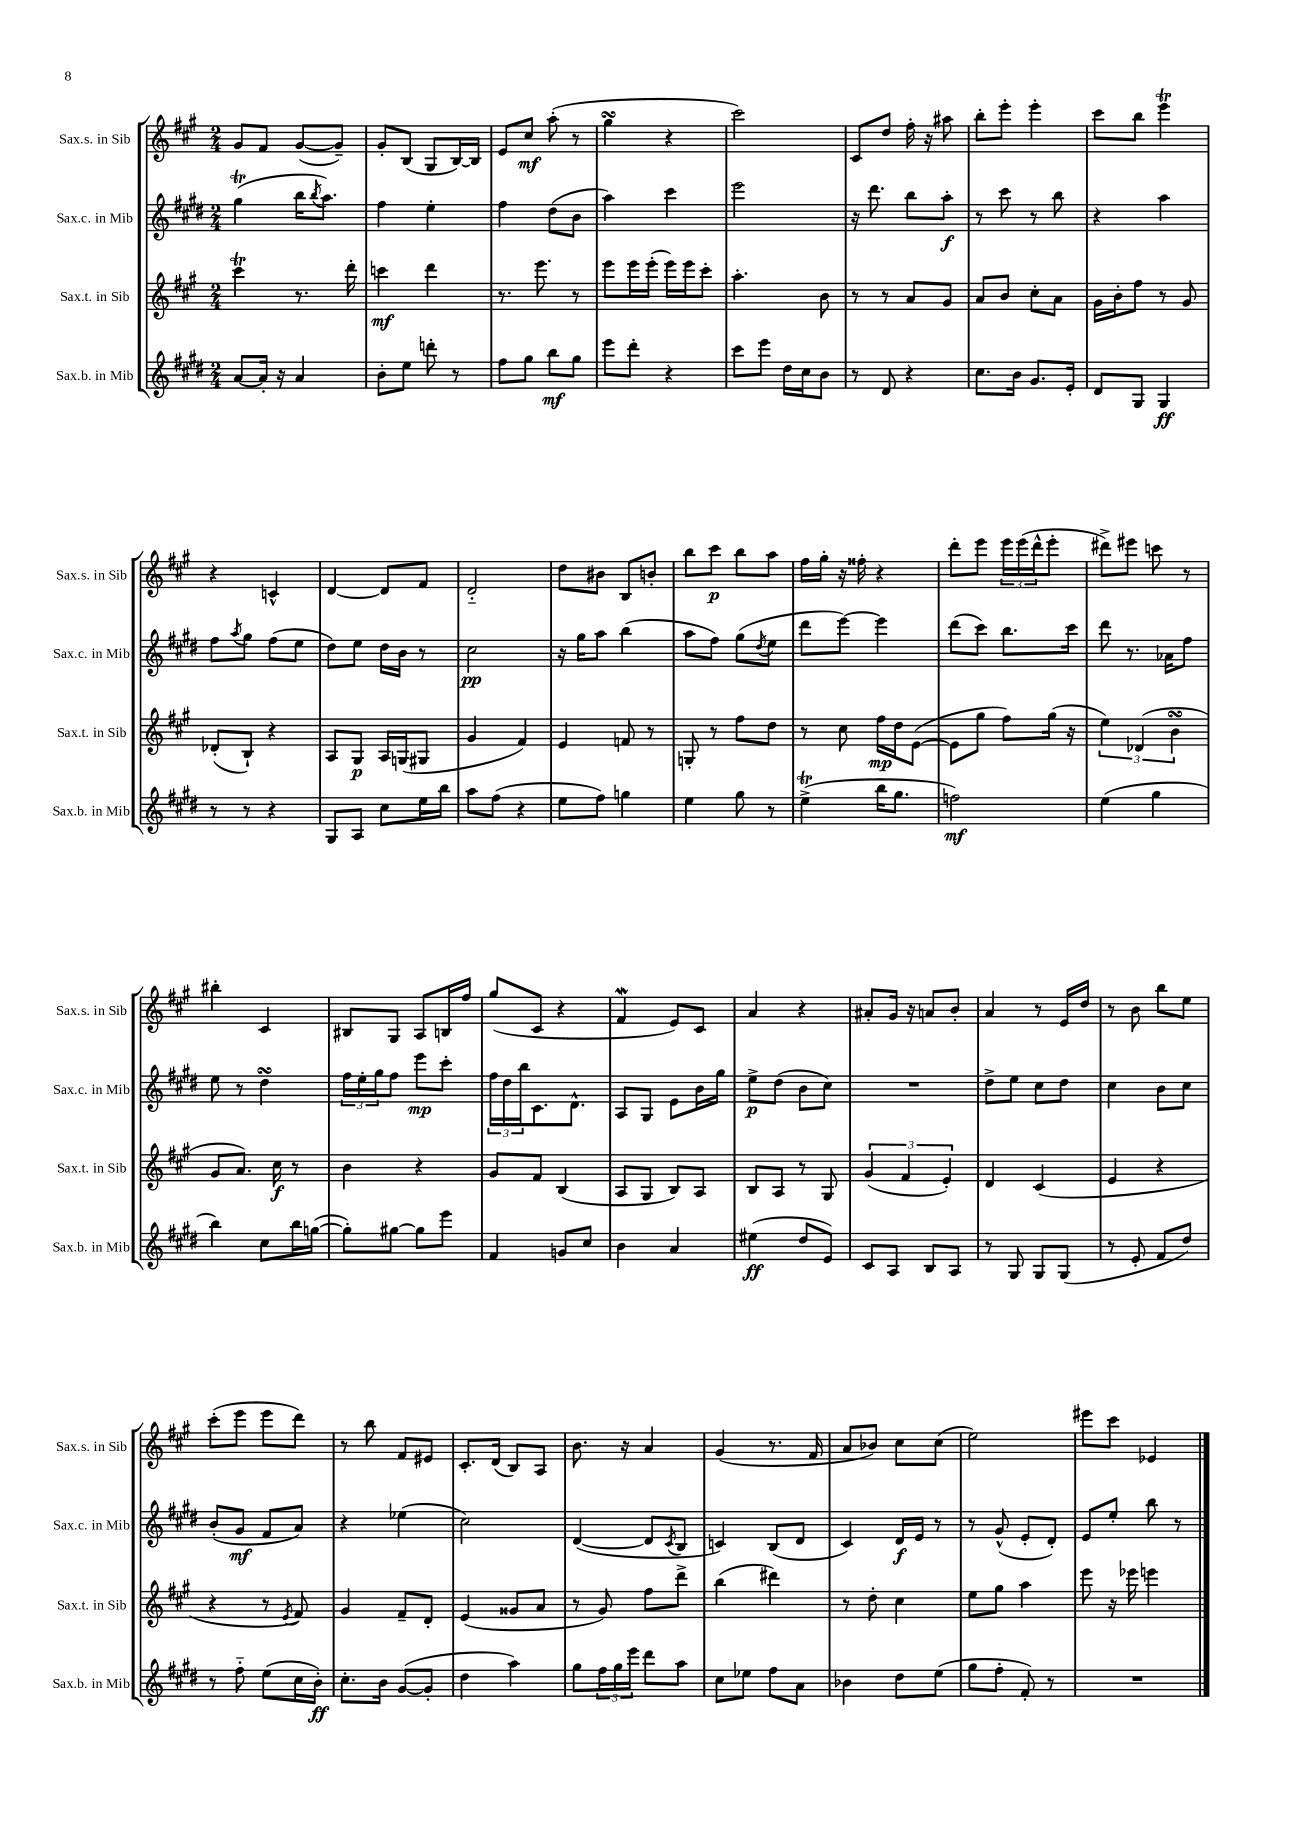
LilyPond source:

<<
\new StaffGroup <<
\new Staff = "s0" \with { instrumentName = "Sax.s. in Sib" shortInstrumentName = "Sax.s. in Sib" } {
    \clef treble \key a \major \numericTimeSignature \time 2/4
    gis'8 fis'8 gis'8~( gis'8--) |
    gis'8-. b8( gis8 b16~) b16 |
    e'8 cis''8\mf a''8-.( r8 |
    gis''4\turn r4 |
    cis'''2) |
    cis'8 d''8 fis''16-. r16 ais''8 |
    b''8-. e'''8-. e'''4-. |
    cis'''8 b''8 e'''4\trill |
    r4 c'4-^ |
    d'4~ d'8 fis'8 |
    d'2-_ |
    d''8 bis'8 b8 b'8-. |
    b''8 cis'''8\p b''8 a''8 |
    fis''16 gis''16-. r16 fisis''16-. r4 |
    d'''8-. e'''8 \tuplet 3/2 { e'''16 e'''16( d'''16-^ } e'''8-. |
    dis'''8->) eis'''8 c'''8 r8 |
    bis''4-. cis'4 |
    bis8 gis8 a8 b16 fis''16 |
    gis''8( cis'8 r4 |
    fis'4\mordent e'8) cis'8 |
    a'4 r4 |
    ais'8-. gis'16 r16 a'8 b'8-. |
    a'4 r8 e'16 d''16 |
    r8 b'8 b''8 e''8 |
    cis'''8-.( e'''8 e'''8 d'''8) |
    r8 b''8 fis'8 eis'8 |
    cis'8.-. d'16( b8) a8 |
    b'8. r16 a'4 |
    gis'4( r8. fis'16 |
    a'8 bes'8) cis''8 cis''8( |
    e''2) |
    eis'''8 cis'''8 ees'4 \bar "|." |
}
\new Staff = "s1" \with { instrumentName = "Sax.c. in Mib" shortInstrumentName = "Sax.c. in Mib" } {
    \clef treble \key e \major \numericTimeSignature \time 2/4
    gis''4\trill( b''16 \acciaccatura { b''8 } a''8.) |
    fis''4 e''4-. |
    fis''4 dis''8( b'8 |
    a''4) cis'''4 |
    e'''2 |
    r16 dis'''8. b''8 a''8-.\f |
    r8 cis'''8 r8 b''8 |
    r4 a''4 |
    fis''8 \acciaccatura { a''8 } gis''8 fis''8( e''8 |
    dis''8) e''8 dis''16 b'16 r8 |
    cis''2\pp |
    r16 gis''16 a''8 b''4( |
    a''8 fis''8) gis''8( \acciaccatura { dis''8 } e''8 |
    dis'''8 e'''8~) e'''4 |
    dis'''8( cis'''8) b''8. cis'''16 |
    dis'''8 r8. aes'16 fis''8 |
    e''8 r8 dis''4\turn |
    \tuplet 3/2 { fis''16 e''16-. gis''16 } fis''8 e'''8\mp cis'''8-. |
    \tuplet 3/2 { fis''16 dis''16 b''16 } cis'8. dis'8.-^ |
    a8 gis8 e'8 b'16 gis''16 |
    e''8->\p dis''8( b'8 cis''8) |
    R2 |
    dis''8-> e''8 cis''8 dis''8 |
    cis''4 b'8 cis''8 |
    b'8-.( gis'8\mf fis'8 a'8) |
    r4 ees''4( |
    cis''2) |
    dis'4~( dis'8 \acciaccatura { cis'8 } b8 |
    c'4) b8( dis'8 |
    cis'4) dis'16\f e'16 r8 |
    r8 gis'8-^( e'8-. dis'8-.) |
    e'8 e''8-. b''8 r8 \bar "|." |
}
\new Staff = "s2" \with { instrumentName = "Sax.t. in Sib" shortInstrumentName = "Sax.t. in Sib" } {
    \clef treble \key a \major \numericTimeSignature \time 2/4
    cis'''4\trill r8. d'''16-. |
    c'''4\mf d'''4 |
    r8. e'''8. r8 |
    e'''8 e'''16 e'''16-.( e'''16) e'''16 cis'''8-. |
    a''4.-. b'8 |
    r8 r8 a'8 gis'8 |
    a'8 b'8 cis''8-. a'8 |
    gis'16 b'16-. fis''8 r8 gis'8 |
    des'8-.( b8-!) r4 |
    a8 gis8\p a16 g16( gis8 |
    gis'4 fis'4) |
    e'4 f'8 r8 |
    g8-. r8 fis''8 d''8 |
    r8 cis''8 fis''16\mp d''16 e'8~( |
    e'8 gis''8 fis''8) gis''16( r16 |
    \tuplet 3/2 { e''4) des'4( b'4\turn } |
    gis'8 a'8.) cis''16\f r8 |
    b'4 r4 |
    gis'8 fis'8 b4( |
    a8 gis8 b8) a8 |
    b8 a8 r8 gis8 |
    \tuplet 3/2 { gis'4( fis'4 e'4-.) } |
    d'4 cis'4( |
    e'4 r4 |
    r4 r8 \acciaccatura { e'8 } fis'8) |
    gis'4 fis'8-- d'8-. |
    e'4( gisis'8 a'8 |
    r8 gis'8) fis''8 d'''8-> |
    b''4( dis'''4) |
    r8 d''8-. cis''4 |
    e''8 gis''8 a''4 |
    e'''8 r16 ees'''16 e'''4 \bar "|." |
}
\new Staff = "s3" \with { instrumentName = "Sax.b. in Mib" shortInstrumentName = "Sax.b. in Mib" } {
    \clef treble \key e \major \numericTimeSignature \time 2/4
    a'8~ a'16-. r16 a'4 |
    b'8-. e''8 d'''8-. r8 |
    fis''8 gis''8 b''8\mf gis''8 |
    e'''8 dis'''8-. r4 |
    cis'''8 e'''8 dis''16 cis''16 b'8 |
    r8 dis'8 r4 |
    cis''8. b'16 gis'8. e'16-. |
    dis'8 gis8 gis4\ff |
    r8 r8 r4 |
    gis8 a8 cis''8 e''16 b''16 |
    a''8 fis''8( r4 |
    e''8 fis''8) g''4 |
    e''4 gis''8 r8 |
    e''4->\trill( b''16 gis''8. |
    f''2\mf) |
    e''4( gis''4 |
    b''4) cis''8 b''16 g''16~( |
    g''8-.) gis''8~ gis''8 e'''8 |
    fis'4 g'8 cis''8 |
    b'4 a'4 |
    eis''4\ff( dis''8 e'8) |
    cis'8 a8 b8 a8 |
    r8 gis8 gis8 gis8( |
    r8 e'8-. fis'8 dis''8) |
    r8 fis''8-_ e''8( cis''16 b'16-.\ff) |
    cis''8.-. b'16 gis'8~( gis'8-. |
    dis''4 a''4) |
    gis''8 \tuplet 3/2 { fis''16 gis''16 e'''16 } dis'''8 a''8 |
    cis''8 ees''8 fis''8 a'8 |
    bes'4 dis''8 e''8( |
    gis''8 fis''8-. fis'8-.) r8 |
    R2 \bar "|." |
}
>>
>>
\layout { \context { \Score \remove "Bar_number_engraver" } }
